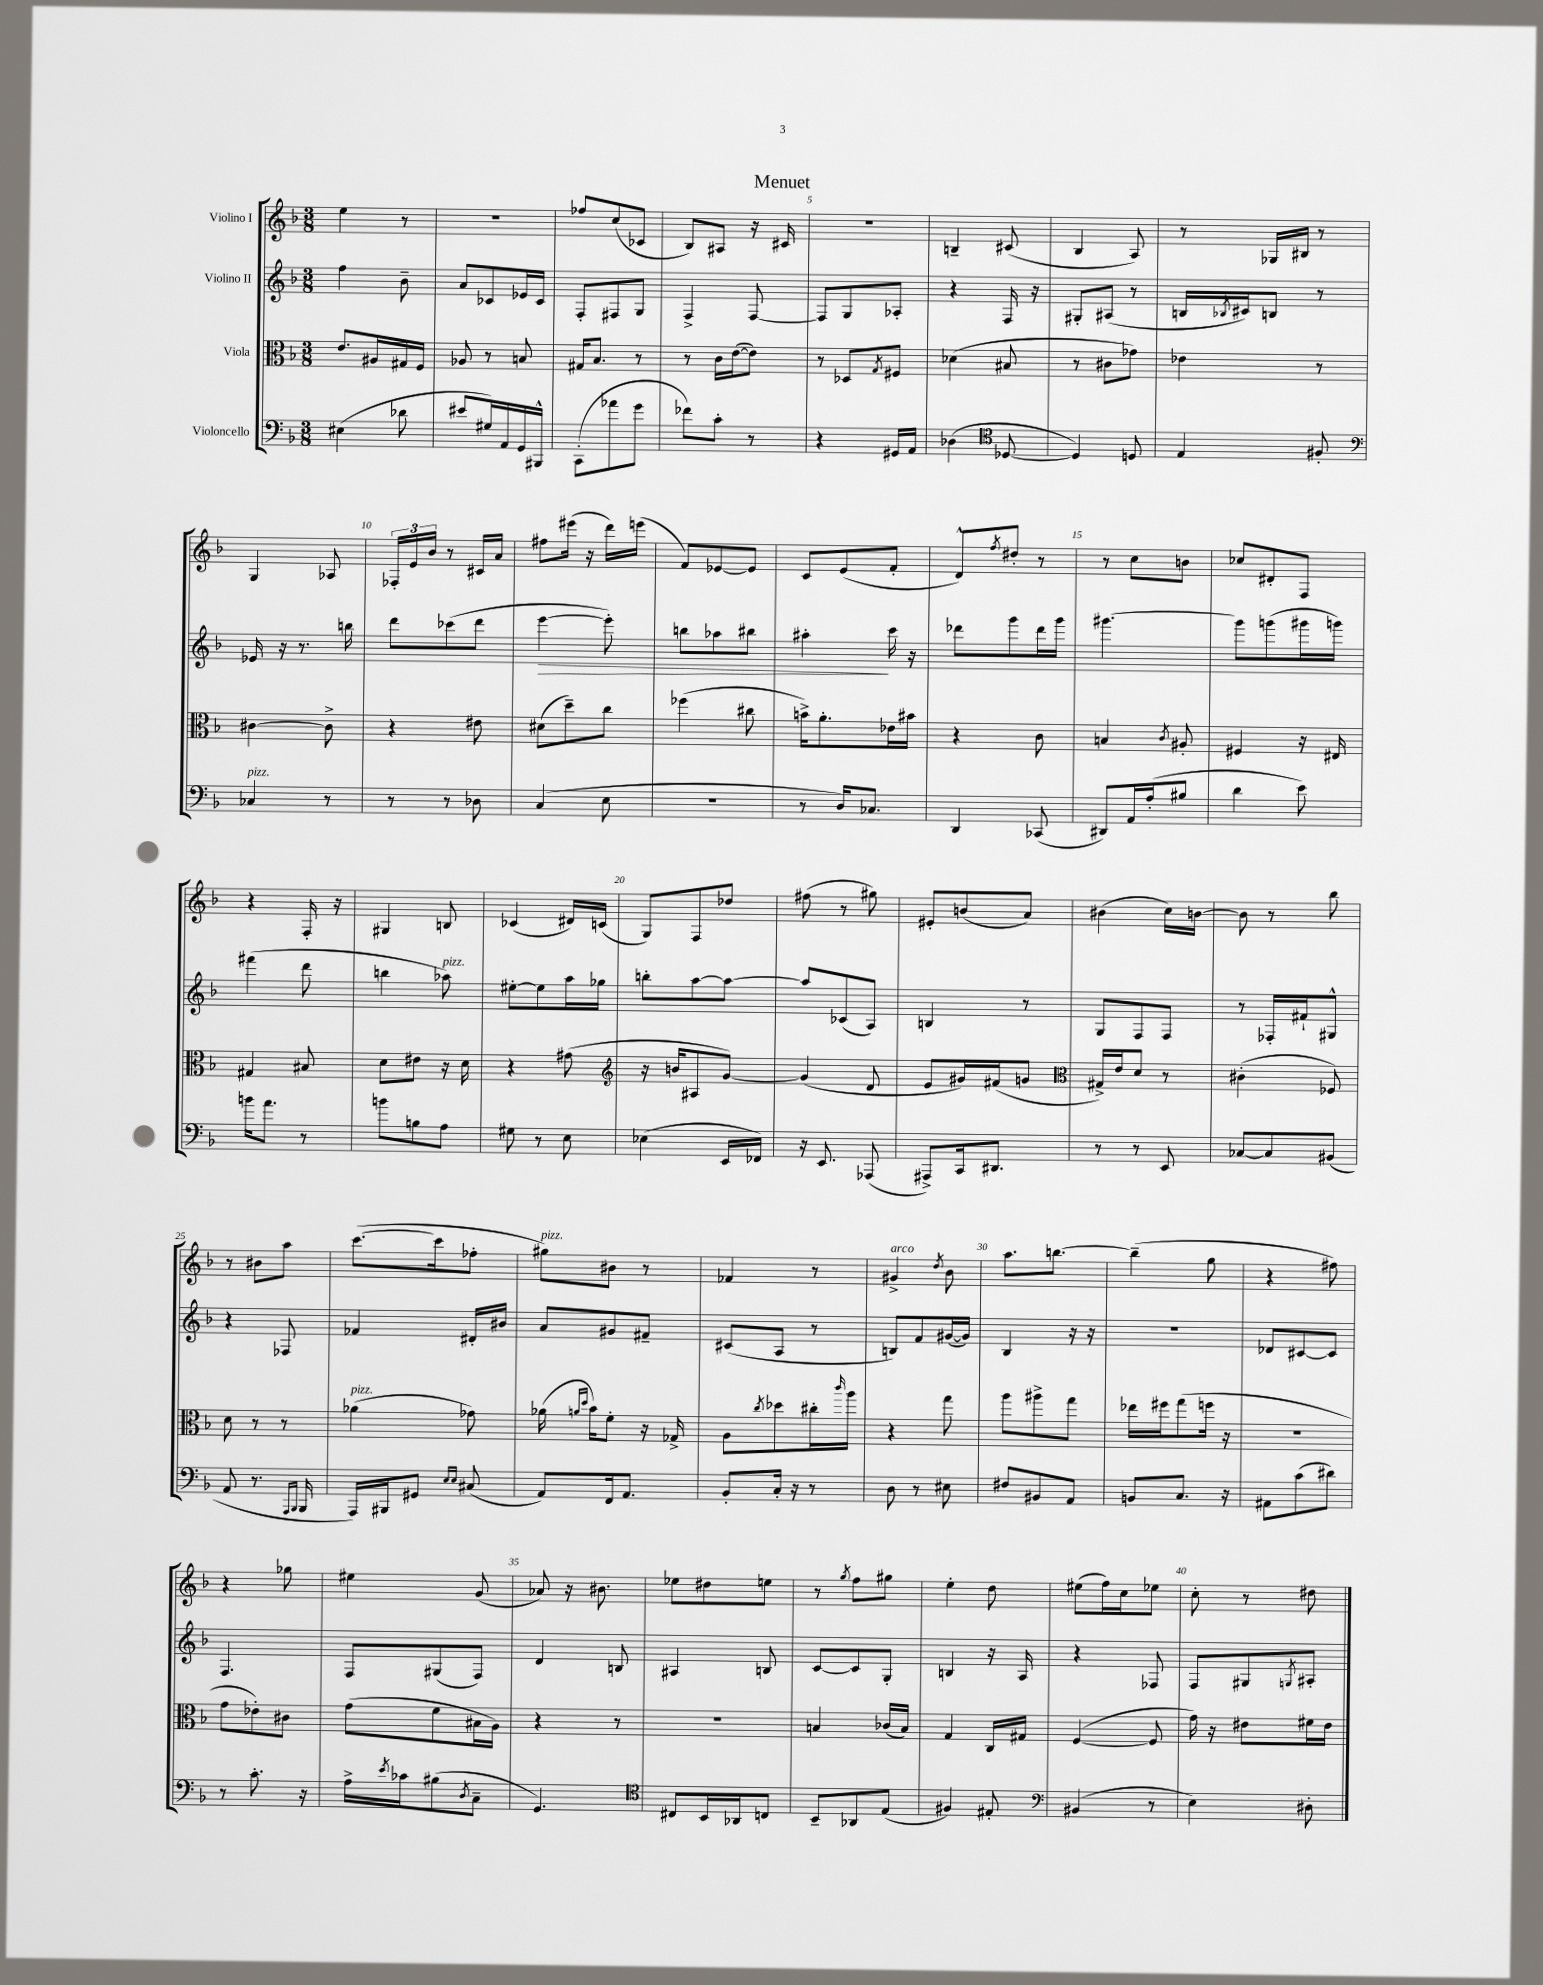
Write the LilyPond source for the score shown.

\header { title = "Menuet" }
<<
\new StaffGroup <<
\new Staff = "s0" \with { instrumentName = "Violino I" } {
    \clef treble \key f \major \numericTimeSignature \time 3/8
    e''4 r8 |
    R4. |
    fes''8 c''8( ces'8 |
    bes8) ais8 r16 cis'16 |
    R4. |
    b4-- cis'8( |
    bes4 a8) |
    r8 ges16 bis16 r8 |
    g4 aes8 |
    \tuplet 3/2 { fes16-. e'16 bes'16 } r8 cis'16 a'16 |
    fis''8 eis'''16( r16 d'''16) e'''16( |
    f'8) ees'8~ ees'8 |
    c'8 e'8( f'8-. |
    d'8-^) \acciaccatura { f''8 } dis''8-. r8 |
    r8 c''8 b'8 |
    ces''8 dis'8-. f8 |
    r4 f16-. r16 |
    gis4 b8 |
    ces'4( dis'16) c'16( |
    g8) f8 des''8 |
    fis''8( r8 gis''8) |
    eis'8-. b'8( a'8) |
    bis'4( c''16) b'16~ |
    b'8 r8 bes''8 |
    r8 bis'8 a''8 |
    c'''8.~( c'''16 fes''8-. |
    gis''8^\markup { \italic "pizz." }) bis'8 r8 |
    fes'4 r8 |
    gis'4->^\markup { \italic "arco" } \acciaccatura { d''8 } bes'8 |
    a''8. b''8.~ |
    b''4--( g''8 |
    r4 fis''8) |
    r4 ges''8 |
    eis''4 g'8( |
    aes'8) r16 bis'8. |
    ees''8 dis''8 e''8 |
    r8 \acciaccatura { g''8 } f''8 gis''8 |
    e''4-. d''8 |
    eis''8( f''16) c''16 ees''8 |
    c''8-. r8 dis''8 \bar "|." |
}
\new Staff = "s1" \with { instrumentName = "Violino II" } {
    \clef treble \key f \major \numericTimeSignature \time 3/8
    f''4 bes'8-- |
    a'8 ces'8 ees'16 ces'16 |
    f8-. fis8 g8 |
    f4-> f8~ |
    f8 g8 aes8-. |
    r4 f16 r16 |
    gis8-. ais8( r8 |
    b16 \acciaccatura { bes8 } cis'16) b8 r8 |
    ees'16 r16 r8. b''16 |
    d'''8 ces'''8( d'''8 |
    e'''4~\> e'''8-.) |
    b''8 aes''8 bis''8 |
    ais''4-.\! c'''16 r16 |
    des'''8 g'''8 des'''16 g'''16 |
    gis'''4.~ |
    gis'''8 g'''8( gis'''16 g'''16) |
    fis'''4( d'''8 |
    b''4 aes''8^\markup { \italic "pizz." }) |
    eis''8~-. eis''8 a''16 ges''16 |
    b''8-. a''8~ a''8~ |
    a''8 ces'8( a8) |
    b4 r8 |
    g8 f8 f8 |
    r8 fes16-. fis'16-! gis8-^ |
    r4 fes8 |
    fes'4 dis'16-. bis'16 |
    a'8 gis'8 fis'8-- |
    cis'8( a8 r8 |
    b8) f'8 gis'16~( gis'16) |
    bes4 r16 r16 |
    R4. |
    des'8 cis'8~ cis'8 |
    f4. |
    f8 gis8( f8) |
    d'4 b8 |
    ais4 b8 |
    c'8~ c'8 g8-. |
    b4 r16 a16 |
    r4 fes8 |
    f8 gis8 \acciaccatura { g8 } ais8-. \bar "|." |
}
\new Staff = "s2" \with { instrumentName = "Viola" } {
    \clef alto \key f \major \numericTimeSignature \time 3/8
    e'8. ais16 gis16 f16 |
    aes8 r8 b8 |
    gis16 bes8. r8 |
    r8 c'16 e'16~( e'8) |
    r8 des8 \acciaccatura { g8 } fis8 |
    des'4( bis8 |
    r8 cis'8 ges'8) |
    ees'4 r8 |
    cis'4~ cis'8-> |
    r4 eis'8 |
    dis'8( d''8--) c''8 |
    fes''4( cis''8 |
    b'16->) a'8.-. ees'16 bis'16 |
    r4 c'8 |
    b4 \acciaccatura { c'8 } ais8-. |
    fis4 r16 eis16 |
    gis4 bis8 |
    d'8 eis'8 r16 d'16 |
    r4 gis'8( |
    \clef treble r16 b'16 ais8 g'8~) |
    g'4( d'8 |
    e'8 gis'16) fis'16( g'8 |
    \clef alto gis16->) e'16 d'8 r8 |
    cis'4-.( fes8) |
    d'8 r8 r8 |
    aes'4^\markup { \italic "pizz." }( ges'8) |
    aes'16( \grace { a'16 d''16 } bes'16) f'8-. r16 ges16-> |
    a8 \acciaccatura { c''8 } des''8 cis''16-. \grace { c'''16 } a''16 |
    r4 g''8 |
    a''8 ais''8-> g''8 |
    ees''16 fis''16 g''8( f''16 r16 |
    r4. |
    g'8 ees'8-.) cis'8 |
    g'8( f'8 bis16 a16) |
    r4 r8 |
    R4. |
    b4 ces'16( b16) |
    g4 c16 gis16 |
    f4~( f8 |
    g'16) r16 eis'8 fis'16 eis'16 \bar "|." |
}
\new Staff = "s3" \with { instrumentName = "Violoncello" } {
    \clef bass \key f \major \numericTimeSignature \time 3/8
    eis4( des'8 |
    eis'8 gis16) a,16 g,16 bis,,16-^ |
    c,8-.( aes'8 g'8 |
    fes'8) c'8-. r8 |
    r4 gis,16 a,16 |
    des4( \clef tenor des8~ |
    des4) d8 |
    e4 fis8-. |
    \clef bass ces4^\markup { \italic "pizz." } r8 |
    r8 r8 des8 |
    c4( e8 |
    R4. |
    r8 d16) ces8. |
    d,4 ces,8( |
    dis,8) a,16 a16-.( bis8 |
    d'4 e'8) |
    b'16 a'8. r8 |
    b'8 b8 a8 |
    gis8 r8 e8 |
    ees4( e,16 fes,16) |
    r16 e,8. aes,,8( |
    ais,,8->) c,16 dis,8. |
    r8 r8 e,8 |
    ces8~ ces8 bis,8( |
    a,8 r8. \grace { a,,16 bes,,16 } bes,,16 |
    a,,16) bis,,16 gis,8 \grace { e16 e16 } cis8( |
    a,8) f,16 a,8. |
    bes,8-. c16-. r16 r8 |
    d8 r8 eis8 |
    fis8 bis,8 a,8 |
    b,8 c8. r16 |
    ais,8 c'8( dis'8) |
    r8 c'8.-. r16 |
    a16-> \acciaccatura { e'8 } ces'16 bis8( \acciaccatura { d8 } c8-- |
    g,4.) |
    \clef tenor cis8 bes,16 aes,16 c8 |
    bes,8-- aes,8 e8( |
    fis4) eis8-. |
    \clef bass bis,4( r8 |
    e4) dis8-. \bar "|." |
}
>>
>>
\layout { \context { \Score \override BarNumber.break-visibility = ##(#f #t #t) barNumberVisibility = #(every-nth-bar-number-visible 5) } }
